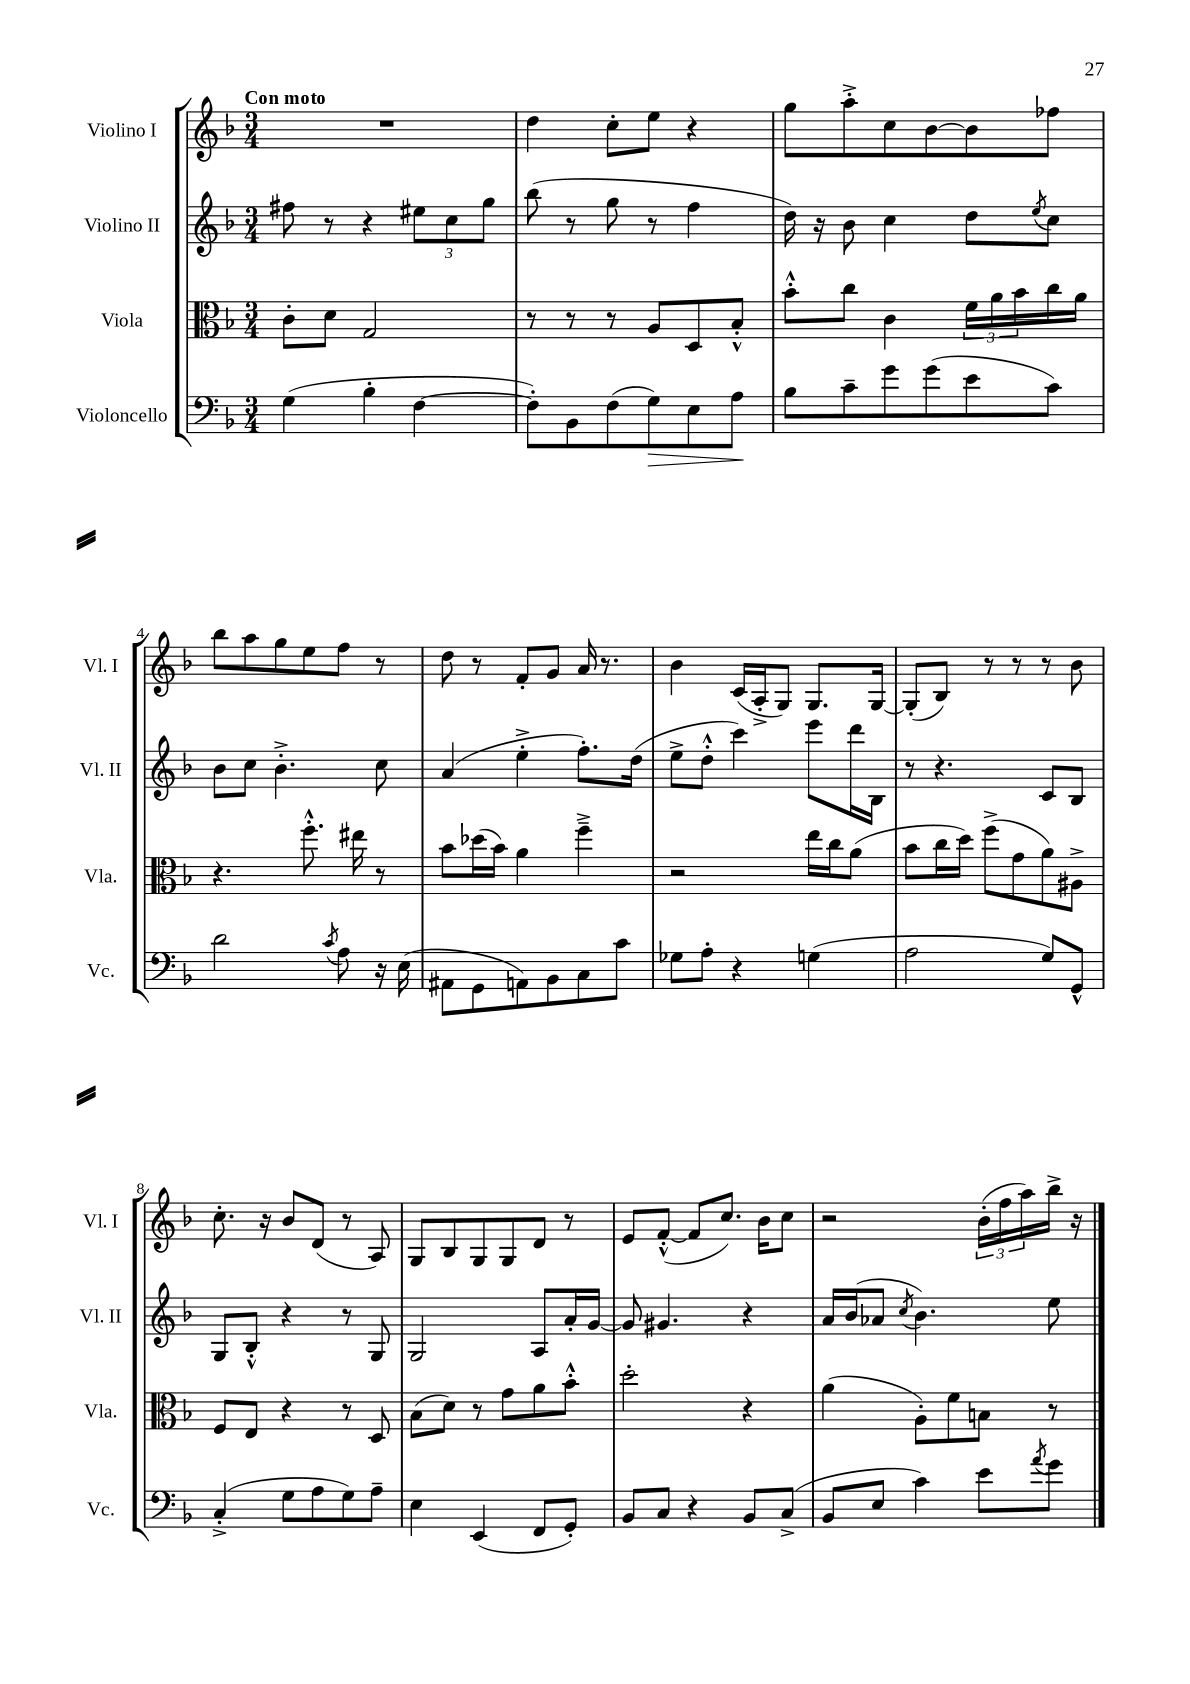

**kern	**kern	**kern	**kern
*staff4	*staff3	*staff2	*staff1
*clefF4	*clefC3	*clefG2	*clefG2
*k[b-]	*k[b-]	*k[b-]	*k[b-]
*M3/4	*M3/4	*M3/4	*M3/4
(4G	8c'	8ff#	2.r
.	8d	8r	.
4B-'	2G	4r	.
[4F	.	12ee#	.
.	.	12cc	.
.	.	12gg	.
=	=	=	=
8F'])	8r	(8bb-	4dd
8BB-	8r	8r	.
(8F	8r	8gg	8cc'
8G)	8A	8r	8ee
8E	8D	4ff	4r
8A	8B-'^^	.	.
=	=	=	=
8B-	8b-'^^	16dd)	8gg
.	.	16r	.
8c~	8cc	8b-	8aa'^
8g	4c	4cc	8cc
(8g	.	.	[8b-
8e	24f	8dd	8b-]
.	24a	.	.
.	24b-	.	.
.	.	8qee	.
8c)	16cc	8cc	8ff-
.	16a	.	.
=	=	=	=
2d	4.r	8b-	8bb-
.	.	8cc	8aa
.	.	4.b-'^	8gg
.	8.ff'^^	.	8ee
8qc	.	.	.
8A	.	.	8ff
.	16ee#	.	.
16r	8r	8cc	8r
(16E	.	.	.
=	=	=	=
8AA#	8b-	(4a	8dd
8GG	(16dd-	.	8r
.	16b-)	.	.
8AA)	4a	4ee'^	8f'
8BB-	.	.	8g
8C	4ff~^	8.ff')	16a
.	.	.	8.r
8c	.	.	.
.	.	(16dd	.
=	=	=	=
8G-	2r	8ee^	4b-
8A'	.	8dd'^^	.
4r	.	4ccc)	(16c
.	.	.	16A'^
.	.	.	8G)
(4G	16ee	8eee	8.G
.	16cc	.	.
.	(8a	16ddd	.
.	.	16B-	[16G
=	=	=	=
2A	8b-	8r	(8G']
.	16cc	4.r	8B-)
.	16dd)	.	.
.	(8ff^	.	8r
.	8g	.	8r
8G)	8a)	8c	8r
8GG^^	8A#^	8B-	8b-
=	=	=	=
(4C'^	8F	8G	8.cc'
.	8E	8B-'^^	.
.	.	.	16r
8G	4r	4r	8b-
8A	.	.	(8d
8G)	8r	8r	8r
8A~	8D	8G	8A)
=	=	=	=
4E	(8B-	2G	8G
.	8d)	.	8B-
(4EE	8r	.	8G
.	8g	.	8G
8FF	8a	8A	8d
8GG')	8b-'^^	16a'	8r
.	.	[16g	.
=	=	=	=
8BB-	2dd'	8g]	8e
8C	.	4.g#	([8f'^^
4r	.	.	8f]
.	.	.	8.cc)
8BB-	4r	4r	.
.	.	.	16b-
(8C^	.	.	8cc
=	=	=	=
8BB-	(4a	16a	2r
.	.	(16b-	.
8E	.	8a-	.
.	.	8qcc	.
4c)	8A')	4.b-)	.
.	8f	.	.
8e	8B	.	(24b-'
.	.	.	24ff
.	.	.	24aa)
8qa	.	.	.
8g	8r	8ee	16bb-^
.	.	.	16r
==	==	==	==
*-	*-	*-	*-
